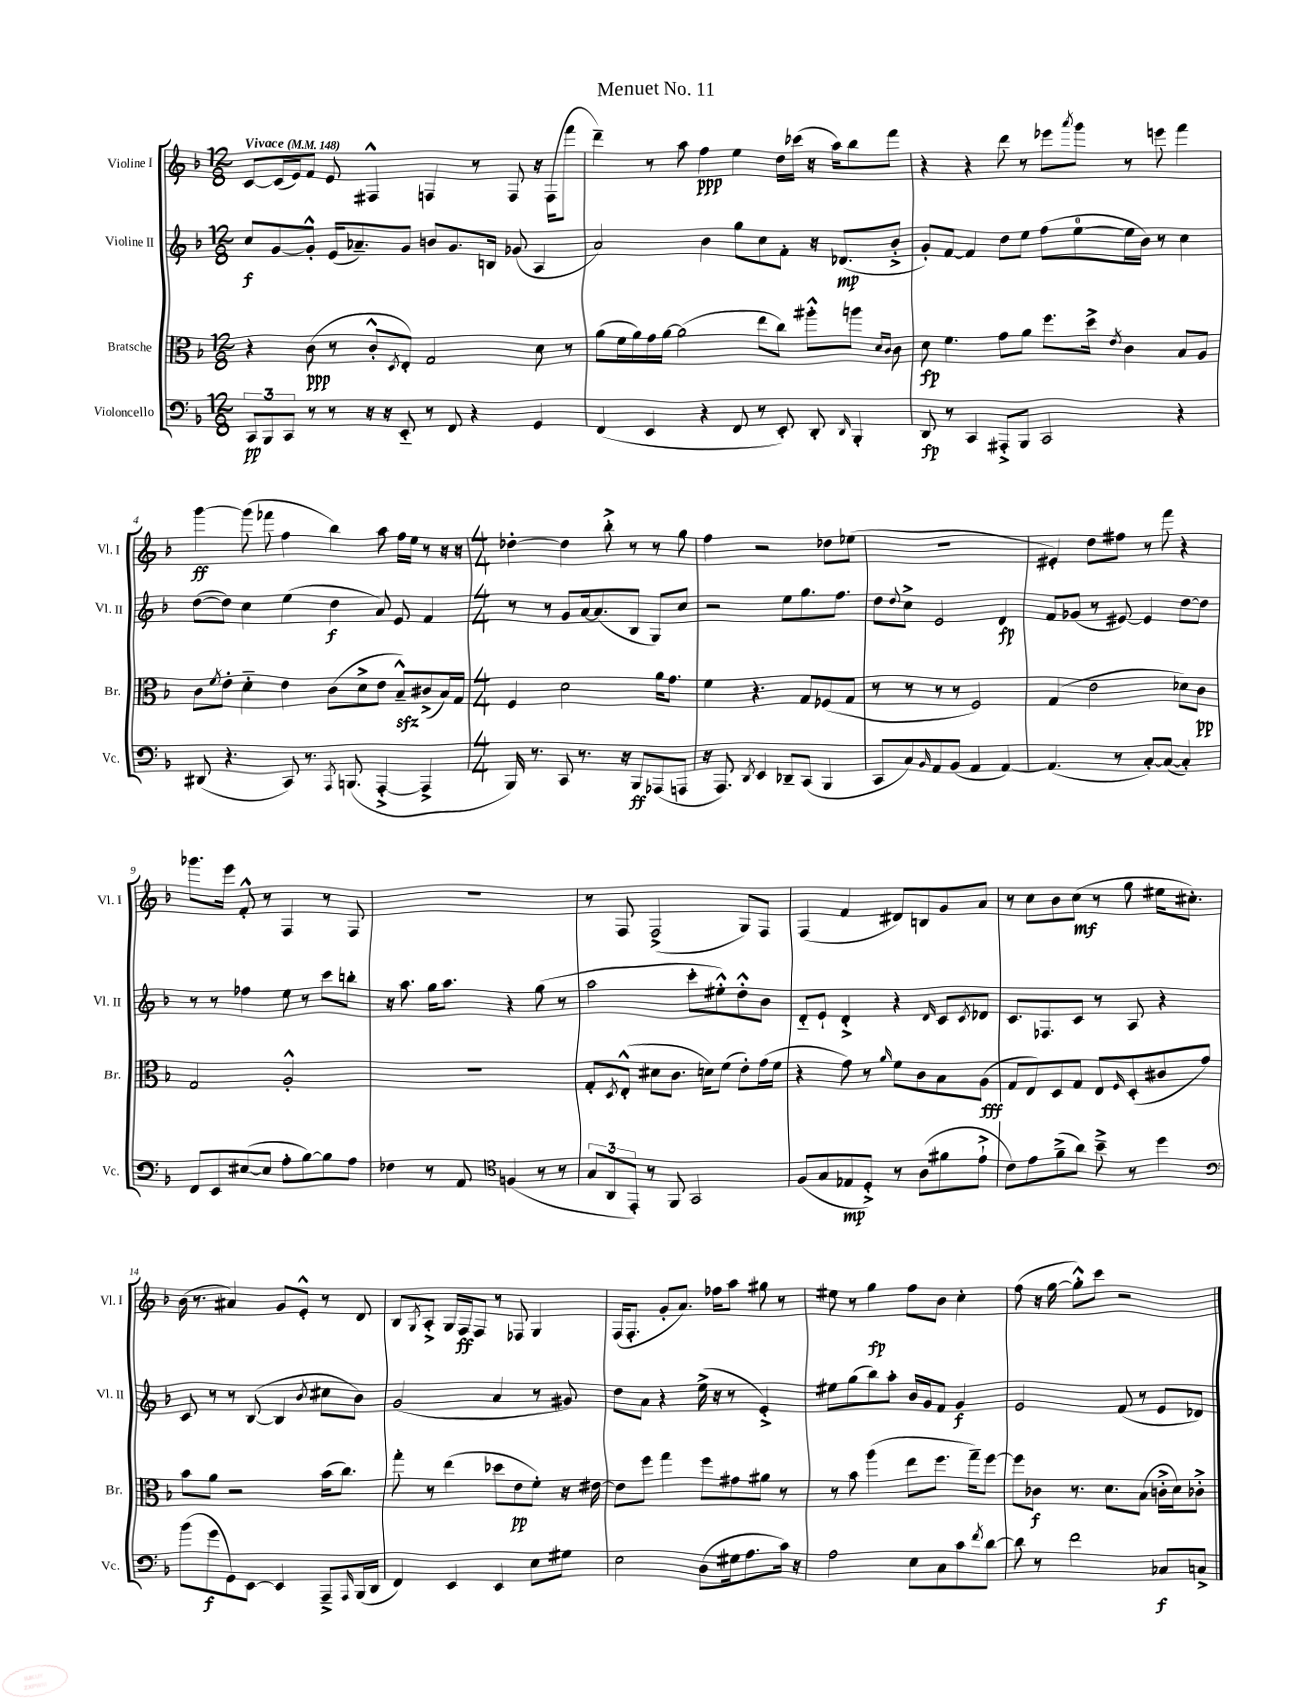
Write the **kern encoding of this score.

**kern	**dynam	**kern	**dynam	**kern	**dynam	**kern	**dynam
*part4	*part4	*part3	*part3	*part2	*part2	*part1	*part1
*staff4	*staff4	*staff3	*staff3	*staff2	*staff2	*staff1	*staff1
*I"Violoncello	*	*I"Bratsche	*	*I"Violine II	*	*I"Violine I	*
*I'Vc.	*	*I'Br.	*	*I'Vl. II	*	*I'Vl. I	*
*clefF4	*	*clefC3	*	*clefG2	*	*clefG2	*
*k[b-]	*	*k[b-]	*	*k[b-]	*	*k[b-]	*
*M12/8	*	*M12/8	*	*M12/8	*	*M12/8	*
*MM148	*	*MM148	*	*MM148	*	*MM148	*
=1	=1	=1	=1	=1	=1	=1	=1
!	!	!	!	!	!	!LO:TX:a:B:t=Vivace	!
12CC/L	pp	4r	.	8cc/L	f	[8c/L	.
12BBB-/	.	.	.	.	.	.	.
.	.	.	.	[8g/	.	(16c/L]	.
12CC/J	.	.	.	.	.	.	.
.	.	.	.	.	.	16e/J)	.
8r	.	(8c\	ppp	8g'^^/J]	.	8f/J	.
8r	.	8r	.	(16e/KL	.	8e/	.
.	.	.	.	8.a-X~/)	.	.	.
16r	.	8c'^^/L	.	.	.	4F#X^^/	.
16r	.	.	.	.	.	.	.
.	.	8qD/	.	.	.	.	.
8EE/	.	8E'/J)	.	8g/J	.	.	.
8r	.	2G/	.	8bn/L	.	4Fn/	.
8FF/	.	.	.	8.g/	.	.	.
4r	.	.	.	.	.	8r	.
.	.	.	.	16Bn/Jk	.	.	.
.	.	.	.	(8g-X/	.	8F/	.
4GG/	.	8d\	.	4A/	.	16r	.
.	.	.	.	.	.	(16F\KL	.
.	.	8r	.	.	.	8fff\J	.
=2	=2	=2	=2	=2	=2	=2	=2
(4FF/	.	(8a\L	.	2a/)	.	4ddd~\)	.
.	.	16f\L	.	.	.	.	.
.	.	16a\)	.	.	.	.	.
4EE/	.	16g\	.	.	.	8r	.
.	.	[16a\JJ	.	.	.	.	.
.	.	(2a\]	.	.	.	8aa\	.
4r	.	.	.	4b-\	.	4ff\	ppp
8FF/	.	.	.	8gg\L	.	4ee\	.
8r	.	8ee\L	.	8cc\	.	.	.
8EE'/)	.	8cc\J)	.	8f'\J	.	16dd\LL	.
.	.	.	.	.	.	(16ccc-X\JJ	.
8DD'/	.	8aa#X'^^\L	.	16r	.	16r	.
.	.	.	.	(8.d-X/L	mp	16aa\KL)	.
16qqDD/	.	.	.	.	.	.	.
4BBB-'/	.	8aan\J	.	.	.	8bb-\	.
.	.	16qqd/LL	.	.	.	.	.
.	.	16qqc/JJ	.	.	.	.	.
.	.	8c\	.	8b-'^/J	.	8fff\J	.
=3	=3	=3	=3	=3	=3	=3	=3
8DD/	fp	8d\	fp	8g'/L)	.	4r	.
8r	.	4.f\	.	[8f/J	.	.	.
4CC/	.	.	.	4f/]	.	4r	.
8AAA#X'^/L	.	8g\L	.	8dd\L	.	8ddd\	.
8BBB-/J	.	8a\J	.	8ee\J	.	8r	.
2CC/	.	8.ff\L	.	(8ff\L	.	8eee-X\L	.
.	.	.	.	.	.	8qaaa/	.
.	.	.	.	[8ee\	.	8ggg\J	.
.	.	16dd^\Jk	.	.	.	.	.
.	.	8qe/	.	.	.	.	.
.	.	4c\	.	16ee\L]	.	8r	.
.	.	.	.	16b-\JJ)	.	.	.
.	.	.	.	8r	.	8eeen\	.
4r	.	8B-/L	.	4cc\	.	4fff\	.
.	.	8A/J	.	.	.	.	.
!!LO:LB:g=z
=4	=4	=4	=4	=4	=4	=4	=4
(8DD#X/	.	8c\L	.	([8dd\L	.	[4ggg\	ff
.	.	8qf/	.	.	.	.	.
4.r	.	8e'\J	.	8dd\J])	.	.	.
.	.	4d\	.	4cc\	.	(8ggg\]	.
.	.	.	.	.	.	8fff-X\	.
8CC/)	.	4e\	.	(4ee\	.	4ff\	.
8.r	.	.	.	.	.	.	.
.	.	(8c\L	.	4dd\	f	4bb-\)	.
8qAAA/	.	.	.	.	.	.	.
(8.BBBn/	.	.	.	.	.	.	.
.	.	8d^\	.	.	.	.	.
[4AAA'^/	.	8e\J	.	8a/)	.	8aa\	.
.	.	8B-zz~^^/L)	.	8e/	.	16ff\LL	.
.	.	.	.	.	.	16ee\JJ	.
4AAA^/]	.	(8c#X^/	.	4f/	.	8r	.
.	.	16B-/L)	.	.	.	16r	.
.	.	16G/JJ	.	.	.	16r	.
=5	=5	=5	=5	=5	=5	=5	=5
*M4/4	*	*M4/4	*	*M4/4	*	*M4/4	*
16BBB-/)	.	4F/	.	8r	.	[4dd-X'\	.
8.r	.	.	.	.	.	.	.
.	.	.	.	8r	.	.	.
8CC/	.	2d\	.	8g/L	.	4dd-\]	.
8.r	.	.	.	[16a/k	.	.	.
.	.	.	.	(8.a/]	.	.	.
.	.	.	.	.	.	8bb-'^\	.
16r	.	.	.	.	.	.	.
8BBB-/L	ff	.	.	8B-/J	.	8r	.
(8AAA-X/	.	16a\KL	.	8G/L)	.	8r	.
.	.	8.g\J	.	.	.	.	.
8AAAn/J	.	.	.	8cc/J	.	8gg\	.
=6	=6	=6	=6	=6	=6	=6	=6
16r	.	4f\	.	2r	.	4ff\	.
8.AAA/)	.	.	.	.	.	.	.
8qDD/	.	.	.	.	.	.	.
4EE/	.	4.r	.	.	.	2r	.
8DD-X~/L	.	.	.	8ee\L	.	.	.
(8CC/J	.	8G/L	.	8.gg\	.	.	.
4BBB-/	.	(8F-X/	.	.	.	8dd-X\L	.
.	.	.	.	8.ff\J	.	.	.
.	.	8G/J	.	.	.	(8ee-X\J	.
=7	=7	=7	=7	=7	=7	=7	=7
8CC/L	.	8r	.	8dd\L	.	1r	.
.	.	.	.	8qqdd/	.	.	.
8C/)	.	8r	.	8cc^\J	.	.	.
16qqBB-/	.	.	.	.	.	.	.
8AA/	.	8r	.	2e/	.	.	.
(8BB-/J	.	8r	.	.	.	.	.
4AA/	.	2F/)	.	.	.	.	.
[4AA/)	.	.	.	4d/	fp	.	.
=8	=8	=8	=8	=8	=8	=8	=8
(4.AA/]	.	(4G/	.	8f/L	.	4e#X'/)	.
.	.	.	.	(8g-X/J	.	.	.
.	.	2e\	.	8r	.	8dd\L	.
8r	.	.	.	[8e#X/)	.	8ff#X\J	.
[8C'/L)	.	.	.	4e#/]	.	8r	.
(8C/J_	.	.	.	.	.	8fff\	.
4C'/])	.	8d-X\L)	.	[8dd\L	.	4r	.
.	.	8c\J	pp	8dd\J]	.	.	.
!!LO:LB:g=z
=9	=9	=9	=9	=9	=9	=9	=9
8FF/L	.	2G/	.	8r	.	8.ggg-X\L	.
8EE/	.	.	.	8r	.	.	.
.	.	.	.	.	.	16eee\Jk	.
([8E#X/	.	.	.	4ff-X\	.	8f'^^/	.
8E#/J]	.	.	.	.	.	8r	.
8A'\L	.	2A'^^/	.	8ee\	.	4F/	.
[8B-\)	.	.	.	8r	.	.	.
8B-\]	.	.	.	8ccc\L	.	8r	.
8A\J	.	.	.	8bbn'\J	.	8F/	.
=10	=10	=10	=10	=10	=10	=10	=10
4F-X\	.	1r	.	16r	.	1r	.
.	.	.	.	8.aa\	.	.	.
8r	.	.	.	16gg\KL	.	.	.
.	.	.	.	8.aa\J	.	.	.
8AA/	.	.	.	.	.	.	.
*clefC4	*	*	*	*	*	*	*
(4Fn/	.	.	.	4r	.	.	.
8r	.	.	.	(8gg\	.	.	.
8r	.	.	.	8r	.	.	.
=11	=11	=11	=11	=11	=11	=11	=11
12G/L	.	8G'/L	.	2aa\	.	8r	.
12AA/	.	.	.	.	.	.	.
.	.	8qD/	.	.	.	.	.
.	.	(8E'^^/J	.	.	.	8F/	.
12EE'/J)	.	.	.	.	.	.	.
8r	.	8d#X\L	.	.	.	(2F^/	.
8FF/	.	8.c\J	.	.	.	.	.
2GG/	.	.	.	8ccc'\L	.	.	.
.	.	16dn\KL)	.	.	.	.	.
.	.	(8f\J	.	8ee#X'^^\)	.	.	.
.	.	8e'\L)	.	8dd'^^\	.	8G/L)	.
.	.	(16g\L	.	8b-\J	.	8F/J	.
.	.	16f\JJ	.	.	.	.	.
=12	=12	=12	=12	=12	=12	=12	=12
(8F/L	.	4r	.	8d/L	.	(4F/	.
8G/	.	.	.	8e`/J	.	.	.
8E-X/	mp	8g\)	.	4d'^/	.	4f/	.
8D'^/J)	.	8r	.	.	.	.	.
.	.	16qqa/	.	.	.	.	.
8r	.	8f\L	.	4r	.	8d#X/L)	.
(8A\L	.	8c\	.	.	.	8Bn/	.
.	.	.	.	16qqd/	.	.	.
8f#X\	.	8B-\	.	8c/L	.	8g/	.
.	.	.	.	8qc/	.	.	.
8e`^\J	.	(8A\J	fff	8d-X/J	.	8a/J	.
=13	=13	=13	=13	=13	=13	=13	=13
8c\L)	.	8G/L	.	8.c/L	.	8r	.
8e\	.	8E/)	.	.	.	8cc\L	.
.	.	.	.	8.F-X/	.	.	.
(8f~^\	.	8D/	.	.	.	8b-\	.
8a\J)	.	8G/J	.	8c/J	.	(8cc\J	mf
8b-~^\	.	8E/L	.	8r	.	8r	.
.	.	16qqF/	.	.	.	.	.
8r	.	(8D'/	.	8A/	.	8gg\	.
4dd\	.	8c#X/	.	4r	.	16ee#X\KL	.
.	.	.	.	.	.	8.cc#X'\J)	.
.	.	8g/J)	.	.	.	.	.
!!LO:LB:g=z
=14	=14	=14	=14	=14	=14	=14	=14
*clefF4	*	*	*	*	*	*	*
(8b-\L	.	8b-\L	.	8c/	.	(16b-\	.
.	.	.	.	.	.	8.r	.
8g\	f	8a\J	.	8r	.	.	.
8GG\)	.	2r	.	8r	.	4a#X/)	.
[8EE\J	.	.	.	([8B-/	.	.	.
4EE/]	.	.	.	4B-/]	.	8g/L	.
.	.	.	.	.	.	8e'^^/J	.
.	.	.	.	8qb-/	.	.	.
8AAA~^/L	.	(16b-\KL	.	8cc#X\L	.	8r	.
.	.	8.cc\J)	.	.	.	.	.
16qqAAA/	.	.	.	.	.	.	.
(16BBB-/L	.	.	.	8b-\J)	.	8d/	.
16DD/JJ	.	.	.	.	.	.	.
=15	=15	=15	=15	=15	=15	=15	=15
4FF/)	.	8gg'\	.	(2g/	.	8B-/L	.
.	.	.	.	.	.	8qG/	.
.	.	8r	.	.	.	8A'^/J	.
4EE/	.	(4ee\	.	.	.	16G/LL	.
.	.	.	.	.	.	16F/J	ff
.	.	.	.	.	.	8F/J	.
4EE/	.	8dd-X\L	.	4a/	.	8r	.
.	.	8e\	pp	.	.	8F-X/	.
8E\L	.	8f'\J)	.	8r	.	4G/	.
8G#X\J	.	16r	.	8g#X/)	.	.	.
.	.	[16e#X\	.	.	.	.	.
=16	=16	=16	=16	=16	=16	=16	=16
2E\	.	8e#\L]	.	8dd\L	.	(16F/KL	.
.	.	.	.	.	.	8.F'/J	.
.	.	8ff\J	.	8a\J	.	.	.
.	.	4gg\	.	4r	.	8g'/L	.
.	.	.	.	.	.	8.a/J)	.
(8D\L	.	8ff\L	.	(16ee^\	.	.	.
.	.	.	.	16r	.	16ff-X\KL	.
16G#X\k	.	8g#X\	.	8r	.	8aa\J	.
8.A\	.	.	.	.	.	.	.
.	.	8a#X\J	.	4e'^/)	.	8gg#X\	.
16c\Jk)	.	8r	.	.	.	8r	.
16r	.	.	.	.	.	.	.
=17	=17	=17	=17	=17	=17	=17	=17
2A\	.	8r	.	8ee#X\L	.	8ee#X\	.
.	.	8b-\	.	(8gg\	.	8r	.
.	.	(4aa\	.	8bb-\)	.	4gg\	fp
.	.	.	.	8aa'\J	.	.	.
8E\L	.	8ee\L	.	16b-/LL	.	8ff\L	.
.	.	.	.	16g/J	.	.	.
8C\	.	8.ff\J	.	8f/J	.	8b-\J	.
8c\	.	.	.	4g/	f	4cc'\	.
.	.	16gg~\KL)	.	.	.	.	.
8qf/	.	.	.	.	.	.	.
[8d\J	.	[8ff\J	.	.	.	.	.
=18	=18	=18	=18	=18	=18	=18	=18
8d\]	.	8ff\L]	.	2e/	.	(8ff\	.
8r	.	8c-X\J	f	.	.	16r	.
.	.	.	.	.	.	[16gg\	.
2f\	.	8.r	.	.	.	8gg'^^\L])	.
.	.	.	.	.	.	8ccc\J	.
.	.	8.d\L	.	.	.	.	.
.	.	.	.	(8f/	.	2r	.
.	.	(8B-\J	.	8r	.	.	.
8C-X/L	f	16cn'^\LL	.	8e/L	.	.	.
.	.	16d\J)	.	.	.	.	.
8Cn^/J	.	8c-X'^\J	.	8d-X/J)	.	.	.
==	==	==	==	==	==	==	==
*-	*-	*-	*-	*-	*-	*-	*-
